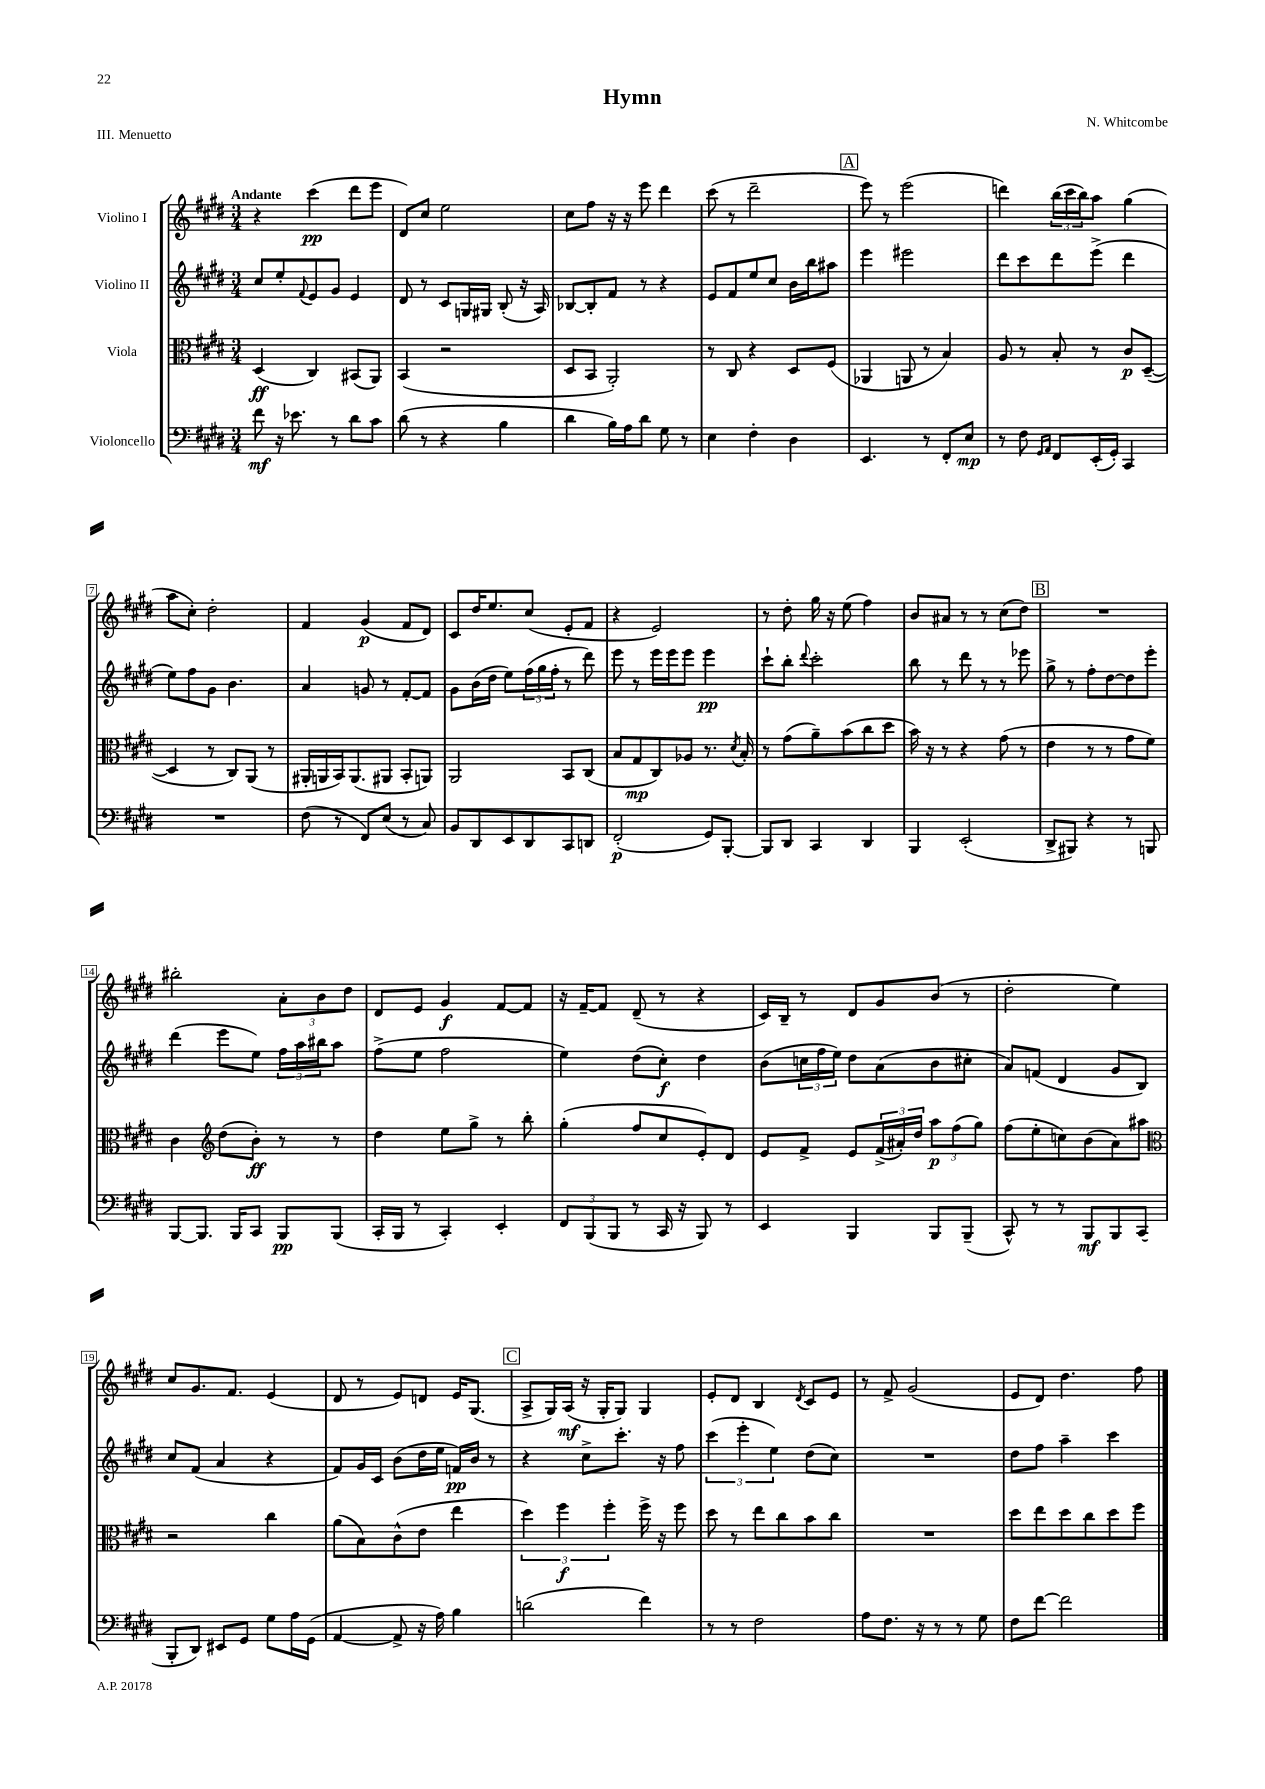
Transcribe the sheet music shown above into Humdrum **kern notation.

**kern	**kern	**kern	**kern
*staff4	*staff3	*staff2	*staff1
*clefF4	*clefC3	*clefG2	*clefG2
*k[f#c#g#d#]	*k[f#c#g#d#]	*k[f#c#g#d#]	*k[f#c#g#d#]
*M3/4	*M3/4	*M3/4	*M3/4
8f#	(4D#	8cc#	4r
16r	.	8ee'	.
8.e-	.	.	.
.	.	8qqf#	.
.	4C#)	8e	(4ccc#
8r	.	8g#	.
8d#	(8BB#	4e	8ddd#
8c#	8AA)	.	8eee
=	=	=	=
(8d#	(4BB	8d#	8d#)
8r	.	8r	8cc#
4r	2r	8c#	2ee
.	.	16G	.
.	.	16G#	.
4B	.	(8B'	.
.	.	16r	.
.	.	16A)	.
=	=	=	=
4d#	8D#	[8B-	8cc#
.	8BB	8B-']	8ff#
16B)	2AA')	8f#	16r
16A	.	.	16r
8d#	.	8r	8eee
8G#	.	4r	4ddd#
8r	.	.	.
=	=	=	=
4E	8r	8e	(8ccc#
.	8C#	8f#	8r
4F#'	4r	8ee	2ddd#~
.	.	8cc#	.
4D#	8D#	16b	.
.	.	16bb	.
.	(8F#	8aa#	.
=	=	=	=
4.EE	4AA-	4eee	8eee)
.	.	.	8r
.	8AA	2eee#	(2eee
8r	8r	.	.
8FF#'	4B)	.	.
8E	.	.	.
=	=	=	=
8r	8A	8ddd#	4ddd)
8F#	8r	8ccc#	.
16qqGG#	.	.	.
16qqAA	.	.	.
8FF#	8B'	8ddd#	(24bb
.	.	.	24ccc#
.	.	.	24bb)
(16EE'	8r	(8eee^	8aa
16GG#')	.	.	.
4CC#	8c#	4ddd#	(4gg#
.	([8D#~	.	.
=	=	=	=
2.r	4D#]	8ee)	8aa
.	.	8ff#	8cc#')
.	8r	8g#	2dd#'
.	8C#)	4.b	.
.	(8AA	.	.
.	8r	.	.
=	=	=	=
(8F#	16AA#'	4a	4f#
.	16AA	.	.
8r	16BB)	.	.
.	(8.AA	.	.
8FF#)	.	8g	(4g#
(8E	8AA#	8r	.
8r	8BB'	[8f#'	8f#
8C#)	8AA)	8f#]	8d#)
=	=	=	=
8BB	2AA	8g#	8c#
8DD#	.	(16b	16dd#
.	.	16dd#	8.ee
8EE	.	8ee)	.
8DD#	.	(24ff#	(8cc#
.	.	24gg#	.
.	.	24ff#'	.
8CC#	8BB	8r	8e'
8DD	(8C#	8ddd#)	8f#
=	=	=	=
(2FF#'	8B	8eee	4r
.	8G#	8r	.
.	8C#)	16eee	2e)
.	.	16eee	.
.	8A-	8eee	.
8GG#)	8.r	4eee	.
[8BBB'	.	.	.
.	8qd#	.	.
.	16B'	.	.
=	=	=	=
8BBB]	8r	8ccc#`	8r
8DD#	(8g#	8bb'	8dd#'
.	.	8qqddd#	.
4CC#	8a~)	2ccc#'	16gg#
.	.	.	16r
.	(8b	.	(8ee
4DD#	8cc#	.	4ff#)
.	8dd#	.	.
=	=	=	=
4BBB	16b)	8bb	8b
.	16r	.	.
.	8r	8r	8a#
(2EE'	4r	8ddd#	8r
.	.	8r	8r
.	(8g#	8r	(8cc#
.	8r	8eee-	8dd#)
=	=	=	=
8DD#^	4e	8gg#^	2.r
8BBB#)	.	8r	.
4r	8r	8ff#'	.
.	8r	[8dd#	.
8r	8g#	8dd#]	.
8BBB	8f#)	8eee'	.
=	=	=	=
[8BBB	4c#	(4ddd#	2bb#'
8.BBB]	.	.	.
*	*clefG2	*	*
.	(8dd#	8eee	.
16BBB	.	.	.
8CC#	8b')	8ee)	.
8BBB	8r	24ff#	12a'
.	.	24aa	.
.	.	24bb#	12b
(8BBB	8r	8aa	.
.	.	.	12dd#
=	=	=	=
16CC#'	4dd#	(8ff#^	8d#
16BBB	.	.	.
8r	.	8ee	8e
4CC#')	8ee	2ff#	4g#
.	8gg#^	.	.
4EE'	8r	.	[8f#
.	8bb'	.	8f#]
=	=	=	=
12FF#	(4gg#'	4ee)	16r
.	.	.	[16f#~
(12BBB	.	.	.
.	.	.	8f#]
12BBB	.	.	.
8r	8ff#	(8dd#	(8d#~
16CC#	8cc#	8cc#')	8r
16r	.	.	.
8BBB)	8e')	4dd#	4r
8r	8d#	.	.
=	=	=	=
4EE	8e	(8b	16c#)
.	.	.	16B~
.	8f#^	24cc	8r
.	.	24ff#	.
.	.	24ee)	.
4BBB	8e	8dd#	8d#
.	(24f#^	(8a	8g#
.	24a#')	.	.
.	24dd#	.	.
8BBB	12aa	8b	(8b
.	(12ff#	.	.
(8BBB~	.	8cc#'	8r
.	12gg#)	.	.
=	=	=	=
8CC#^^)	(8ff#	8a)	2dd#'
8r	8ee'	(8f	.
8r	8cc)	4d#	.
8BBB	(8b	.	.
8BBB	8a)	8g#	4ee)
(8CC#	8aa#	8B)	.
=	=	=	=
*	*clefC3	*	*
8BBB'	2r	8cc#	8cc#
8DD#)	.	(8f#	8.g#
8EE#	.	4a	.
.	.	.	8.f#
8GG#	.	.	.
8G#	4cc#	4r	(4e
16A	.	.	.
(16GG#	.	.	.
=	=	=	=
[4AA	(8a	8f#)	8d#
.	8B)	16g#	8r
.	.	16c#	.
8AA^]	(8c#^^	(8b	8e)
16r	8e	16dd#	8d
16A)	.	16ee	.
4B	4ee	16f)	16e
.	.	16b	(8.G#
.	.	8r	.
=	=	=	=
(2d	6dd#)	4r	8A^
.	.	.	16G#)
.	6ff#	.	.
.	.	.	(16A
.	.	8cc#^	16r
.	.	.	16G#'
.	6ff#'	.	.
.	.	8.ccc#'	8G#)
4f#)	16ff#^	.	4G#
.	16r	16r	.
.	8ff#	8ff#	.
=	=	=	=
8r	8dd#	(6ccc#	8e'
8r	8r	.	8d#
.	.	6eee'	.
2F#	8ee	.	4B
.	.	6ee)	.
.	8cc#	.	.
.	.	.	8qd#
.	8b	(8dd#	8c#
.	8cc#	8cc#)	8e
=	=	=	=
8A	2.r	2.r	8r
8.F#	.	.	8f#^
.	.	.	(2g#
16r	.	.	.
8r	.	.	.
8r	.	.	.
8G#	.	.	.
=	=	=	=
8F#	8dd#	8dd#	8e
[8f#	8ee	8ff#	8d#)
2f#]	8dd#	4aa~	4.dd#
.	8cc#	.	.
.	8dd#	4ccc#	.
.	8ff#	.	8ff#
==	==	==	==
*-	*-	*-	*-
